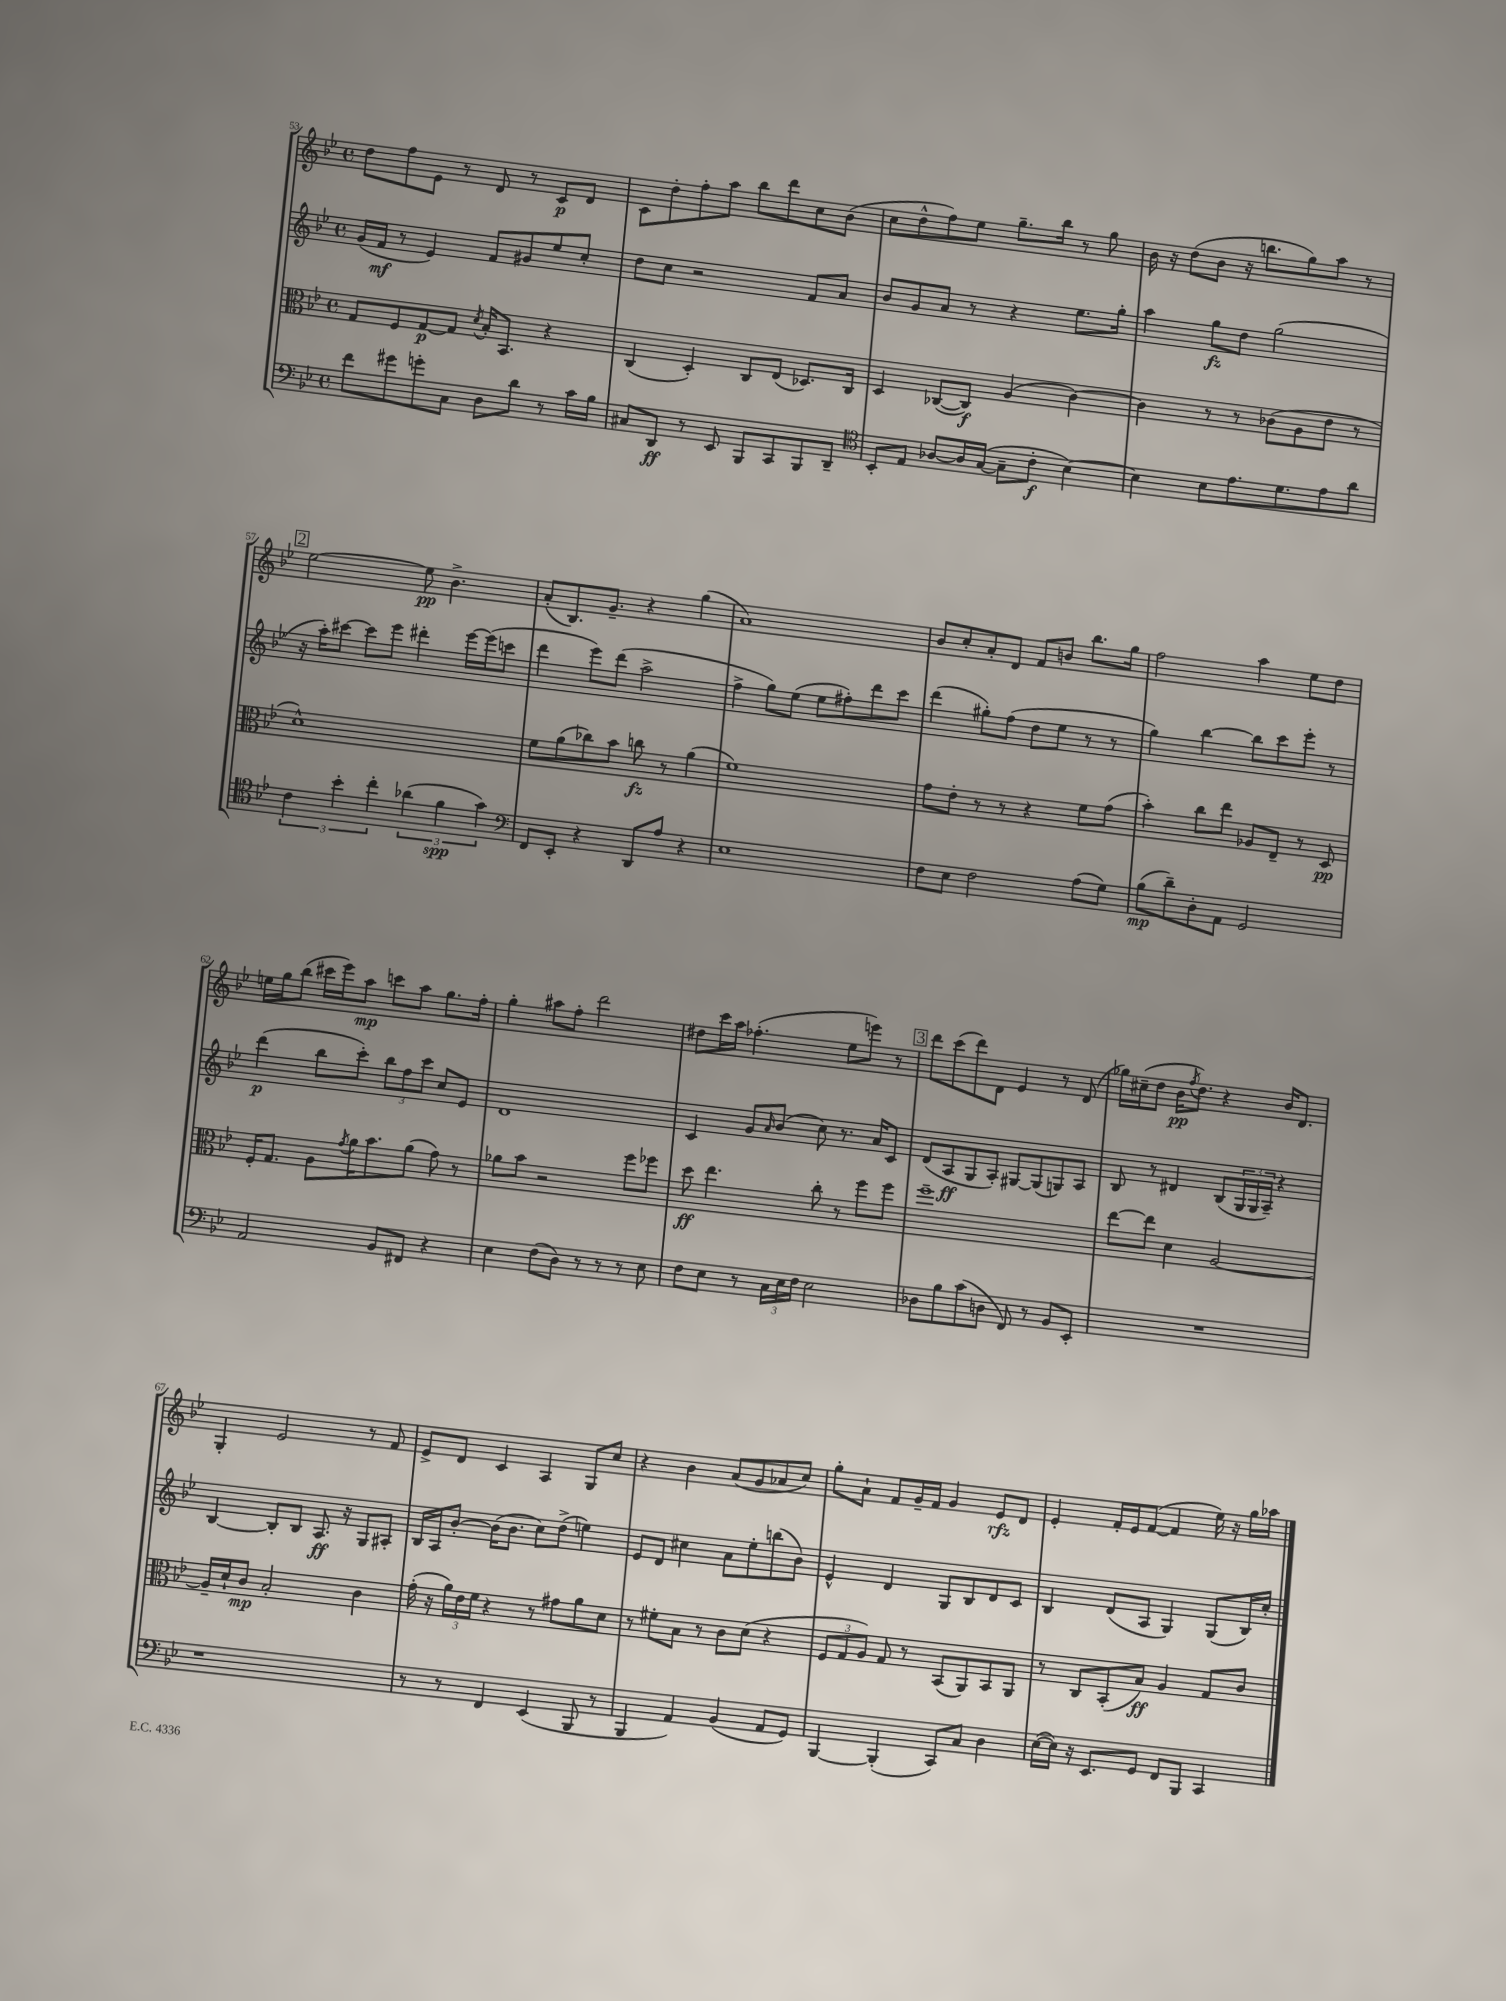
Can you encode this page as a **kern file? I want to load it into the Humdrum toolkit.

**kern	**kern	**kern	**kern
*staff4	*staff3	*staff2	*staff1
*clefF4	*clefC3	*clefG2	*clefG2
*k[b-e-]	*k[b-e-]	*k[b-e-]	*k[b-e-]
*M4/4	*M4/4	*M4/4	*M4/4
*met(c)	*met(c)	*met(c)	*met(c)
8f	8G	(16g	8dd
.	.	16f	.
8g#	8F	8r	8ff
8g'	[8G	4e-)	8e-
8C	8G]	.	8r
.	8qd	.	.
8D	16B-'	8f	8d
.	8.BB-	.	.
8d	.	8g#	8r
8r	4r	8ee-	8c
16c	.	8cc'	8d
16B-	.	.	.
=	=	=	=
8C#	(4C	8dd	8c
8DD	.	8cc	8dd'
8r	4D')	2r	8ff'
8EE-	.	.	8aa
8BBB-	8C	.	8bb-
8CC	(8E-	.	8ddd
8BBB-	8.D-)	8f	8cc
8DD~	.	8a	(8b-
.	16C	.	.
=	=	=	=
*clefC4	*	*	*
8BB-'	4D	8b-	8cc
8E-	.	8g	8dd^^
[8A-	([8C-	8a	8ff)
16A-]	8C-])	8r	8ee-
([16G	.	.	.
8G~]	(4A	4r	8.gg~
8c'	.	.	.
.	.	.	16bb-
[4B-)	[4c)	8.ee-	8r
.	.	.	8gg
.	.	16gg'	.
=	=	=	=
4B-]	4c]	4aa	16b-
.	.	.	16r
.	.	.	(8dd
8B-	8r	8gg	8b-
8.e-	8r	8dd	16r
.	.	.	8.bb
.	(8c-	(2gg	.
8.d	.	.	.
.	8A	.	8gg)
8e-	8e-	.	8aa
8a	8r	.	8r
=	=	=	=
6c	1d^^)	16r	[2ee-
.	.	16aa')	.
.	.	[8ccc#	.
6b-'	.	.	.
.	.	8ccc#]	.
6cc'	.	.	.
.	.	8eee-	.
(6a-	.	4ddd#'	8ee-]
.	.	.	4.b-^
6f	.	.	.
.	.	[16eee-	.
.	.	(16eee-]	.
6g)	.	.	.
.	.	8ccc	.
=	=	=	=
*clefF4	*	*	*
8FF	8f	4ddd	(8a'
8EE-'	(8a	.	8.B-)
4r	8cc-)	8eee-)	.
.	.	.	8.g~
.	8b-	(8ddd	.
8DD	8cc	2aa^	4r
8A	8r	.	.
4r	(4a	.	(4gg
=	=	=	=
1E-	1f)	4ff^	1a)
.	.	8gg)	.
.	.	(8ee-	.
.	.	8ee-	.
.	.	8ff#')	.
.	.	8ddd	.
.	.	8ccc	.
=	=	=	=
8F	8g	(4ddd	8b-
8E-	8e-'	.	8cc'
2F	8r	8gg#')	8a'
.	8r	(8ff	8d
.	4r	8dd	8f
.	.	8ee-	8b
(8A	8f	8r	8.bb-
8G)	(8g	8r	.
.	.	.	16gg
=	=	=	=
(8B-	4b-')	4gg)	2ff
8d~)	.	.	.
8D'	8cc	[4bb-	.
8AA	8ee-	.	.
2GG	8A-	8bb-]	4aa
.	8E-~	8ccc	.
.	8r	8eee-'	8ee-
.	8D	8r	8dd
=	=	=	=
2AA	16F'	(4ddd	16ee
.	8.G	.	16gg
.	.	.	(8bb-
.	8A	8bb-	16ccc#
.	.	.	16eee-)
.	8qg	.	.
.	16a	8ccc')	8aa
.	8.b-	.	.
8BB-	.	12bb-	8ccc
.	.	12ff	.
8FF#	(8a	.	8aa
.	.	12ccc	.
4r	8g)	8cc	8.gg
.	8r	8e-	.
.	.	.	16ff'
=	=	=	=
4E-	8a-	1d	4gg'
.	8b-	.	.
(8F	2r	.	8aa#
8D)	.	.	8ff'
8r	.	.	2ddd
8r	.	.	.
8r	8ff	.	.
8E-	8ff-	.	.
=	=	=	=
8F	8dd	4c	8dd#
8E-	4.ee-	.	16ccc
.	.	.	16aa
8r	.	8g	(4.ff-'
.	.	16qqa	.
24C	.	(8b-	.
24E-	.	.	.
24F	.	.	.
2E-	8cc'	8cc)	.
.	8r	8.r	8ee-
.	8ff	.	8eee)
.	.	16a	.
.	8ff	8c	8r
=	=	=	=
8D-	1ff~	(8d	8ddd
8B-	.	8A	(8ccc
(8c	.	8G	8ddd)
8D	.	8A')	8d
8FF)	.	[8G#	4e-
8r	.	(8G#]	.
8BB-	.	8G)	8r
8EE-'	.	8A	(8d
=	=	=	=
1r	[8ee-	8B-	16gg-)
.	.	.	(16cc#~
.	8ee-]	8r	8dd
.	4d	4d#	16b-
.	.	.	8qff
.	.	.	8.dd)
.	[2A	(8B-	4r
.	.	24G	.
.	.	24G	.
.	.	24A~)	.
.	.	4r	16b-
.	.	.	8.d
=	=	=	=
1r	16A~]	[4B-	4G'
.	16d`	.	.
.	8c	.	.
.	2B-'	8B-']	2e-
.	.	8B-	.
.	.	8.A	.
.	.	16r	.
.	4c	8G	8r
.	.	8A#'	8f
=	=	=	=
8r	(16g'	16B-	8e-^
.	16r	16A	.
8r	24a)	[8b-'	8d
.	24e-	.	.
.	24f	.	.
4FF	4r	(16b-]	4c
.	.	8.b-	.
(4EE-	8r	8cc)	4A
.	8g#	(8dd^	.
8BBB-	8a	4ee)	8G
8r	8d	.	8cc
=	=	=	=
4BBB-	8r	8e-	4r
.	8f#'	8d	.
4AA)	8B-	4cc#	4b-
.	8r	.	.
(4BB-	8c	8a	(8a
.	(8d	8ee-'	8g
8AA	4r	(8bb	8a-
8GG)	.	8b-)	8cc)
=	=	=	=
[4BBB-	12F	4e-^^	8gg'
.	12G	.	.
.	.	.	8a`
.	12A)	.	.
(4BBB-']	8G	4d	8f
.	8r	.	16g~
.	.	.	16f
8CC)	(8BB-	8G	4g
8C	8AA)	8B-	.
4D	8BB-	8d	8e-
.	8AA	8c	8d
=	=	=	=
([16E-	8r	4B-	4e-'
16E-])	.	.	.
16r	8C	.	.
8.EE-	.	.	.
.	(8BB-'	(8d	16f'
.	.	.	16e-
8GG	8B-)	8A	([8f
8FF	4A	4G)	4f]
8BBB-	.	.	.
4CC	8G	(8G	16ee-)
.	.	.	16r
.	8c	16B-)	16gg
.	.	16cc'	16aa-
==	==	==	==
*-	*-	*-	*-
